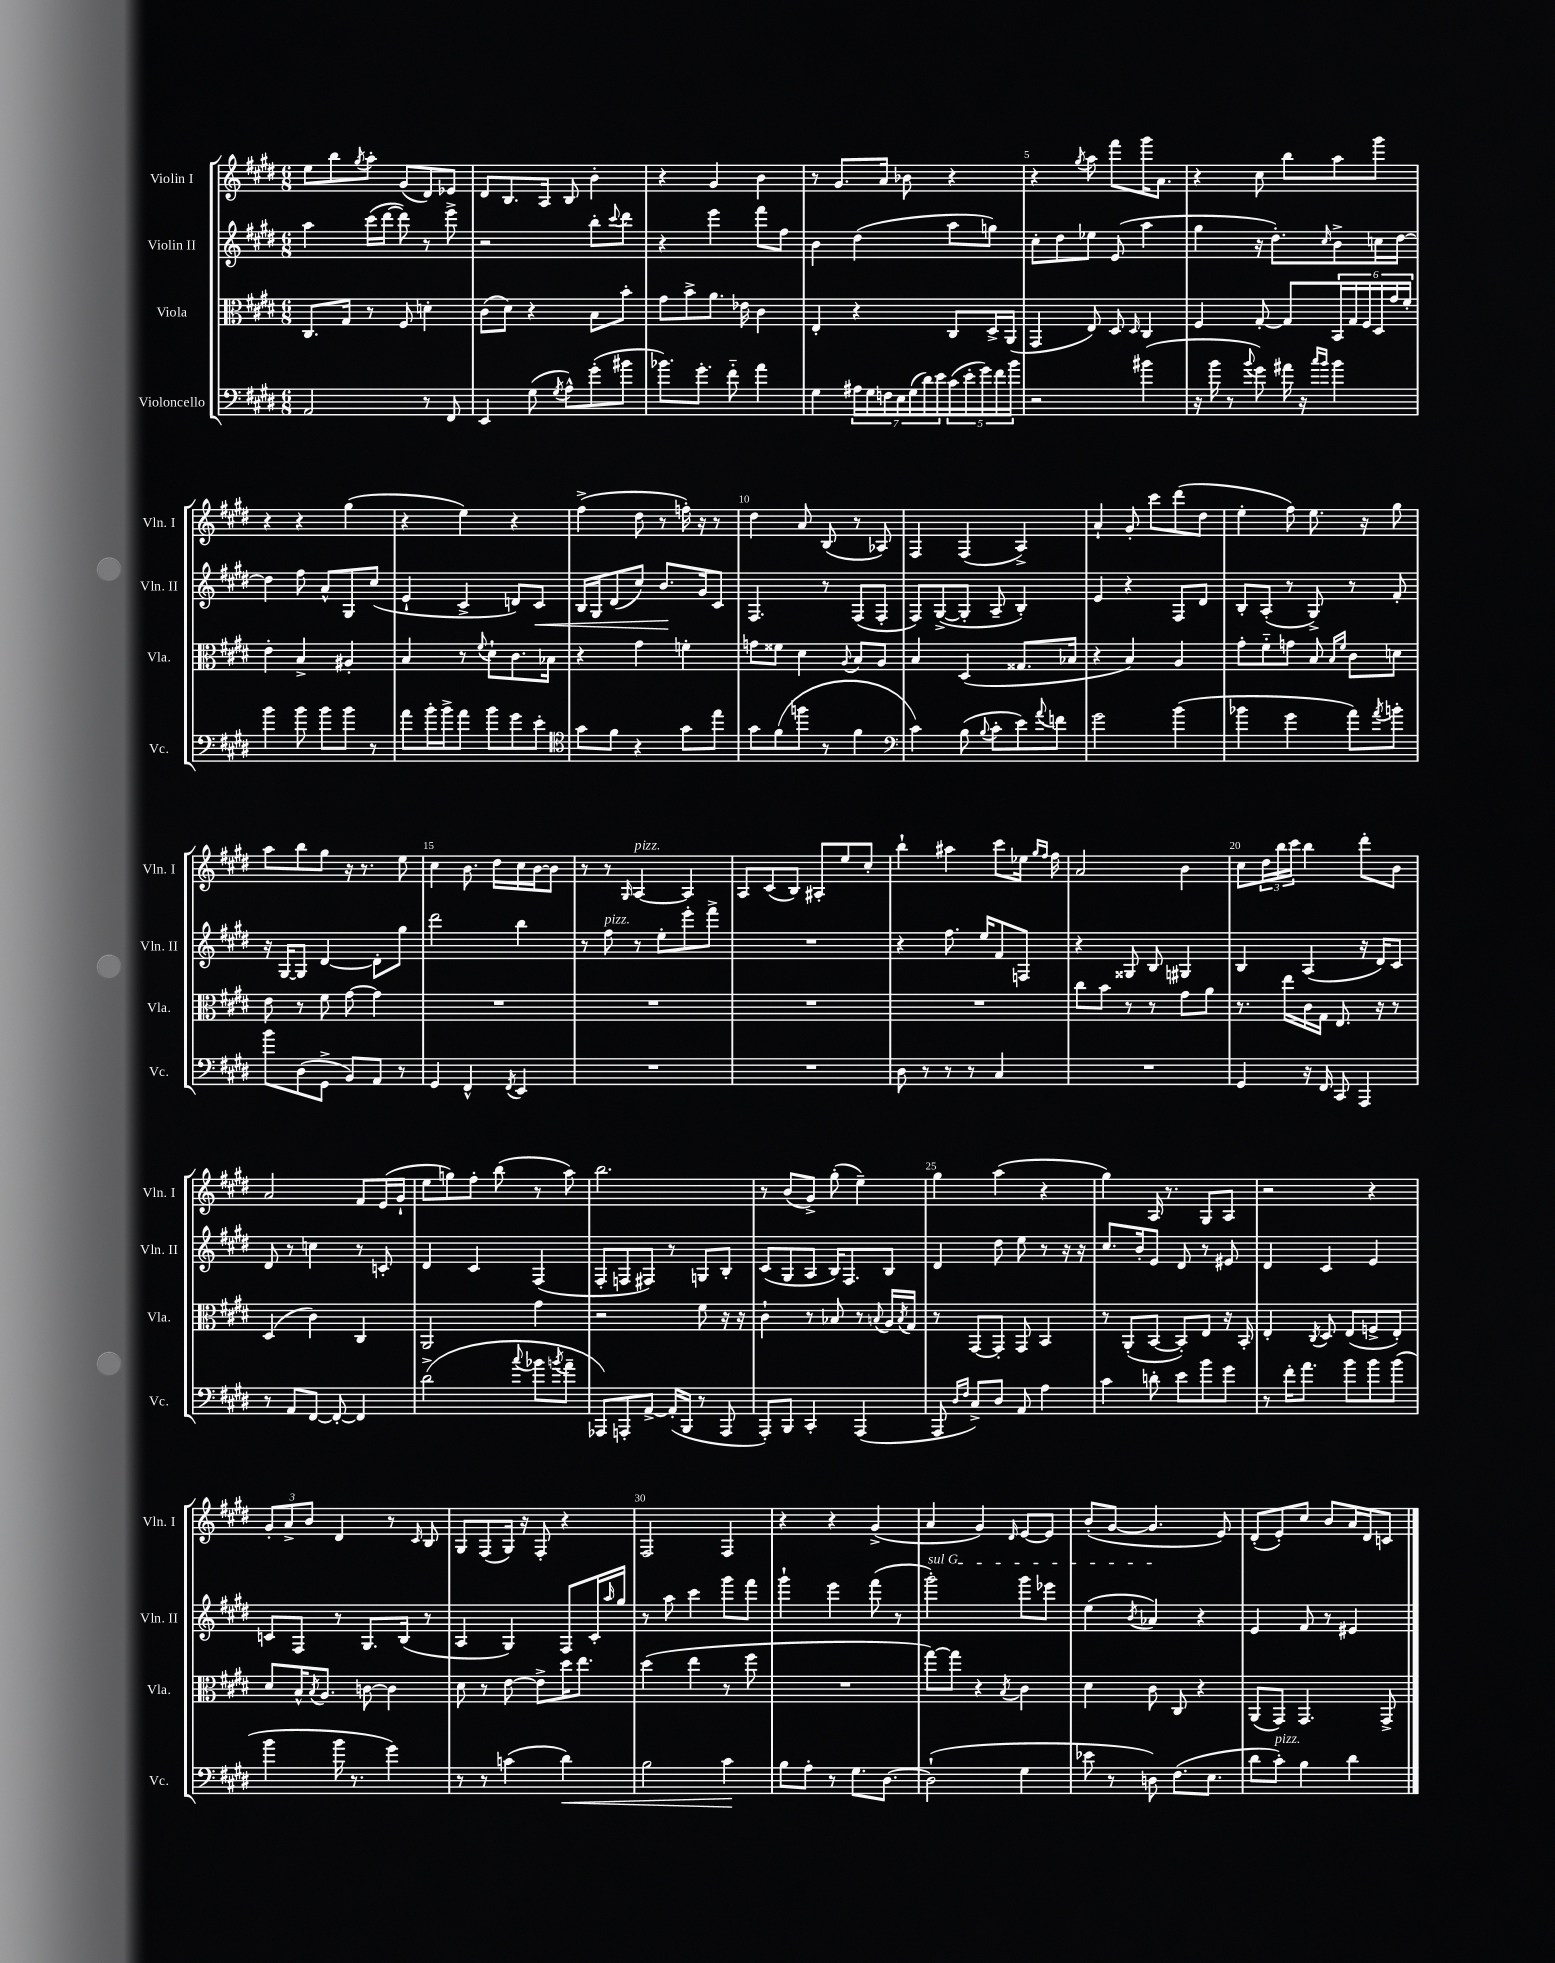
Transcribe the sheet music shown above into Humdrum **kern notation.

**kern	**dynam	**kern	**kern	**dynam	**kern
*part4	*part4	*part3	*part2	*part2	*part1
*staff4	*staff4	*staff3	*staff2	*staff2	*staff1
*I"Violoncello	*	*I"Viola	*I"Violin II	*	*I"Violin I
*I'Vc.	*	*I'Vla.	*I'Vln. II	*	*I'Vln. I
*clefF4	*	*clefC3	*clefG2	*	*clefG2
*k[f#c#g#d#]	*	*k[f#c#g#d#]	*k[f#c#g#d#]	*	*k[f#c#g#d#]
*M6/8	*	*M6/8	*M6/8	*	*M6/8
=1	=1	=1	=1	=1	=1
2AA/	.	8.C#/L	4aa\	.	8ee\L
.	.	.	.	.	8bb\
.	.	16G#/Jk	.	.	.
.	.	.	.	.	8qgg#/
.	.	8r	(16ccc#\LL	.	8aa'\J
.	.	.	[16ddd#\JJ	.	.
.	.	8F#/	8ddd#\])	.	(8g#/L
8r	.	4dn'\	8r	.	8d#/)
8FF#/	.	.	8eee^\	.	8e-X/J
=2	=2	=2	=2	=2	=2
4EE/	.	(8c#\L	2r	.	8d#/L
.	.	8d#\J)	.	.	8.B/
(8G#\	.	4r	.	.	.
.	.	.	.	.	16A/Jk
8qG#/	.	.	.	.	.
8A^^\L)	.	.	.	.	8B/
(8g#'\	.	8B\L	8bb'\L	.	4b'\
.	.	.	8qqccc#/	.	.
8b#X\J	.	8b'\J	8ddd#\J	.	.
=3	=3	=3	=3	=3	=3
8.b-X\L)	.	8g#\L	4r	.	4r
.	.	8b^\	.	.	.
8.g#'\J	.	.	.	.	.
.	.	8.a\J	4eee\	.	4g#/
8f#\	.	.	.	.	.
.	.	16e-X\	.	.	.
4a\	.	4c#\	8fff#\L	.	4b\
.	.	.	8ff#\J	.	.
=4	=4	=4	=4	=4	=4
4G#\	.	4E'/	4b\	.	8r
.	.	.	.	.	8.g#/L
28A#X\LL	.	4r	(4dd#\	.	.
28G#\	.	.	.	.	.
.	.	.	.	.	16a/Jk
28Fn\	.	.	.	.	.
28E\	.	.	.	.	.
.	.	.	.	.	8b-X\
(28G#\	.	.	.	.	.
28d#\)	.	.	.	.	.
28e\	.	.	.	.	.
(20c#\	.	8C#/L	8aa\L	.	4r
20e'\	.	.	.	.	.
20g#\)	.	.	.	.	.
.	.	16D#^/L	8ggn\J)	.	.
20f#\	.	.	.	.	.
.	.	(16AA/JJ	.	.	.
20b\JJ	.	.	.	.	.
=5	=5	=5	=5	=5	=5
2r	.	4GG#/	8cc#'\L	.	4r
.	.	.	8dd#\	.	.
.	.	.	.	.	8qgg#/
.	.	8E/)	8ee-X\J	.	8aa\
.	.	8D#/	(8e/	.	8fff#\L
.	.	16qqD#/	.	.	.
(4b#X\	.	4C#/	4aa\	.	16ggg#\K
.	.	.	.	.	8.a\J
=6	=6	=6	=6	=6	=6
16r	.	4F#/	4gg#\	.	4r
16b\	.	.	.	.	.
8r	.	.	.	.	.
8qqb/	.	.	.	.	.
8g#\)	.	[8G#'/	16r	.	8cc#\
.	.	.	8.dd#'\L)	.	.
16a#X\	.	8G#/L]	.	.	8bb\L
16r	.	.	.	.	.
16qqcc#/LL	.	.	.	.	.
16qqb/JJ	.	.	16qqcc#/	.	.
4b\	.	24BB/L	8b^\	.	8aa\
.	.	24G#/	.	.	.
.	.	24F#/	.	.	.
.	.	24D#/	16ccn\L	.	8ggg#\J
.	.	24g#/	.	.	.
.	.	.	[16dd#\JJ	.	.
.	.	24f#'/JJ	.	.	.
!!LO:LB:g=z
=7	=7	=7	=7	=7	=7
4b\	.	4e'\	4dd#\]	.	4r
8b\	.	4B^/	8ff#\	.	4r
8b\L	.	.	8a^^/L	.	.
8b\J	.	4A#X'/	8G#/	.	(4gg#\
8r	.	.	(8cc#/J	.	.
=8	=8	=8	=8	=8	=8
8a\L	.	4B/	4e`/	.	4r
16b'\L	.	.	.	.	.
16b^\J	.	.	.	.	.
8a\J	.	8r	4c#^/	.	4ee\)
.	.	8qqf#/	.	.	.
8b\L	.	8d#`\L	.	.	.
8g#\	.	8.c#\	8dn/L)	.	4r
!	!	!	!	!LO:HP:b	!
8e'\J	.	.	8c#/J	<	.
.	.	16B-X\Jk	.	.	.
=9	=9	=9	=9	=9	=9
*clefC4	*	*	*	*	*
8g#\L	.	4r	16B/LL	.	(4ff#^\
.	.	.	16G#/J	.	.
8f#\J	.	.	(8d#/	.	.
4r	.	4g#\	8cc#/J)	.	8dd#\
.	.	.	8.b/L	.	8r
8g#\L	.	4fn'\	.	.	16ffn'\)
.	.	.	16g#/k	[	16r
8ee\J	.	.	8c#/J	.	8r
=10	=10	=10	=10	=10	=10
8g#\L	.	8gn\L	4.F#/	.	4dd#\
(8f#\	.	8f##X\J	.	.	.
8ffn\J	.	4d#\	.	.	8a/
8r	.	.	8r	.	(8B/
.	.	8qqA/	.	.	.
4f#\	.	8B/L	(8F#/L	.	8r
.	.	8A/J	8F#'/J	.	8A-X/)
=11	=11	=11	=11	=11	=11
*clefF4	*	*	*	*	*
4c#\)	.	4B/	8F#/L)	.	4F#/
.	.	.	([8G#^/	.	.
(8B\	.	(4D#/	8G#'/J]	.	(4F#/
8qqB/	.	.	.	.	.
8c#'\L	.	.	8A~/	.	.
8e\)	.	8.G##X/L	4B'/)	.	4A^/)
8qqa/	.	.	.	.	.
8fn\J	.	.	.	.	.
.	.	16B-X/Jk	.	.	.
=12	=12	=12	=12	=12	=12
2g#\	.	4r	4e/	.	4a`/
.	.	4B/)	4r	.	8g#'/
.	.	.	.	.	8ccc#\L
(4b\	.	4A/	8F#/L	.	(8ddd#\
.	.	.	8d#/J	.	8dd#\J
=13	=13	=13	=13	=13	=13
4b-X\	.	8g#'\L	8B'/L	.	4ee'\
.	.	8f#\	(8A'/J	.	.
4g#\	.	8gn\J	8r	.	8ff#\)
.	.	8B/	8G#^/)	.	8.ee\
.	.	16qqB/LL	.	.	.
.	.	16qqf#/JJ	.	.	.
8a\L)	.	8c#\L	8r	.	.
.	.	.	.	.	16r
8qa/	.	.	.	.	.
8bn'\J	.	8dn\J	8f#'/	.	8gg#\
!!LO:LB:g=z
=14	=14	=14	=14	=14	=14
8b\L	.	8e\	16r	.	8aa\L
.	.	.	[16G#/KL	.	.
(8D#\	.	8r	8G#/J]	.	8bb\
8GG#^\J	.	8f#\	[4d#/	.	8gg#\J
8BB/L)	.	[8g#\	.	.	16r
.	.	.	.	.	8.r
8AA/J	.	4g#\]	8d#'\L]	.	.
8r	.	.	8gg#\J	.	8ee\
=15	=15	=15	=15	=15	=15
4GG#/	.	2.r	2ddd#\	.	4cc#\
4FF#^^/	.	.	.	.	8.b\
.	.	.	.	.	16dd#\LL
8qFF#/	.	.	.	.	.
4EE/	.	.	4bb\	.	16cc#\
.	.	.	.	.	[16b\J
.	.	.	.	.	8b\J]
=16	=16	=16	=16	=16	=16
2.r	.	2.r	8r	.	8r
!	!	!	!LO:TX:a:i:t=pizz.	!	!
.	.	.	8ff#\	.	8r
.	.	.	.	.	16qqG#/
!	!	!	!	!	!LO:TX:a:i:t=pizz.
.	.	.	8r	.	[4A/
.	.	.	8ee'\L	.	.
.	.	.	8eee'\	.	4A/]
.	.	.	8fff#^\J	.	.
=17	=17	=17	=17	=17	=17
2.r	.	2.r	2.r	.	8A/L
.	.	.	.	.	(8c#/
.	.	.	.	.	8B/J)
.	.	.	.	.	8A#X'/L
.	.	.	.	.	8ee/
.	.	.	.	.	8cc#'/J
=18	=18	=18	=18	=18	=18
8D#\	.	2.r	4r	.	4bb`\
8r	.	.	.	.	.
8r	.	.	8.ff#\	.	4aa#X\
8r	.	.	.	.	.
.	.	.	16ee/KL	.	.
4C#/	.	.	8f#/	.	8ccc#\L
.	.	.	8Fn/J	.	16ee-X\Jk
.	.	.	.	.	16qqgg#/LL
.	.	.	.	.	16qqff#/JJ
.	.	.	.	.	16ff#\
=19	=19	=19	=19	=19	=19
2.r	.	8cc#\L	4r	.	2a/
.	.	8b\J	.	.	.
.	.	8r	8G##X/	.	.
.	.	8r	8B/	.	.
.	.	8g#\L	4G#X/	.	4b\
.	.	8a\J	.	.	.
=20	=20	=20	=20	=20	=20
4GG#/	.	8.r	4B/	.	8cc#\L
.	.	.	.	.	24dd#\L
.	.	.	.	.	24bb\
.	.	16ee\LL	.	.	.
.	.	.	.	.	24ccc#\JJ
16r	.	16c#\	(4A/	.	4bb\
16FF#/	.	16G#\JJ	.	.	.
8CC#/	.	8.E/	.	.	.
4AAA/	.	.	16r	.	8ddd#'\L
.	.	16r	16d#/KL)	.	.
.	.	8r	8c#/J	.	8b\J
!!LO:LB:g=z
=21	=21	=21	=21	=21	=21
8r	.	(4D#/	8d#/	.	2a/
8AA/L	.	.	8r	.	.
[8FF#/J	.	4c#\)	4ccn\	.	.
8FF#'/_	.	.	.	.	.
4FF#/]	.	4C#/	8r	.	8f#/L
.	.	.	8cn'/	.	(16e/L
.	.	.	.	.	16g#`/JJ
=22	=22	=22	=22	=22	=22
(2d#^\	.	2AA/	4d#/	.	8ee\L
.	.	.	.	.	8ggn\)
.	.	.	4c#/	.	8ff#'\J
.	.	.	.	.	(8bb\
8qqcc#/	.	.	.	.	.
8b-X\L	.	4g#\	(4F#/	.	8r
8qbn/	.	.	.	.	.
8a~\J	.	.	.	.	8aa\)
=23	=23	=23	=23	=23	=23
8AAA-X/L)	.	2r	8F#'/L	.	2.bb\
8AAAn'/	.	.	8Fn/	.	.
[8AA^/J	.	.	8F#X/J)	.	.
(16AA'/LL]	.	.	8r	.	.
16BBB/JJ	.	.	.	.	.
8r	.	8f#\	8Gn/L	.	.
8AAA/	.	16r	8B'/J	.	.
.	.	16r	.	.	.
=24	=24	=24	=24	=24	=24
8AAA'/L)	.	4c#`\	(8c#/L	.	8r
8BBB/J	.	.	8G#/	.	(8b/L
4CC#'/	.	8r	8A/J	.	8g#^/J)
.	.	8B-X/	16B/KL)	.	(8gg#'\
.	.	.	8.F#/	.	.
(4AAA/	.	8r	.	.	4ee~\)
.	.	8qqBn/	.	.	.
.	.	16A/LL	8B/J	.	.
.	.	8qB/	.	.	.
.	.	16G#/JJ	.	.	.
=25	=25	=25	=25	=25	=25
8AAA/	.	8r	4d#/	.	4gg#\
16qqD#/LL	.	.	.	.	.
16qqF#/JJ	.	.	.	.	.
8C#^/L)	.	[8GG#/L	.	.	.
8D#/J	.	8GG#'/J]	8dd#\	.	(4aa\
8AA/	.	8GG#/	8ee\	.	.
4A\	.	4BB/	8r	.	4r
.	.	.	16r	.	.
.	.	.	16r	.	.
=26	=26	=26	=26	=26	=26
4c#\	.	8r	8.cc#/L	.	4gg#\)
.	.	(8AA'/L	.	.	.
.	.	.	16b'/k	.	.
8dn'\	.	[8BB/J	8e/J	.	16A/
.	.	.	.	.	8.r
8e\L	.	8BB'/L])	8d#/	.	.
8b\	.	8E/J	8r	.	8G#/L
8g#\J	.	16r	8e#X/	.	8A/J
.	.	16BB'/	.	.	.
=27	=27	=27	=27	=27	=27
8r	.	4E'/	4d#/	.	2r
16f#'\KL	.	.	.	.	.
8.a\J	.	.	.	.	.
.	.	8qC#/	.	.	.
.	.	8D#/	4c#/	.	.
8b\L	.	(8E/L	.	.	.
8b\	.	8Fn^/	4e/	.	4r
(8b\J	.	8E'/J)	.	.	.
!!LO:LB:g=z
=28	=28	=28	=28	=28	=28
4b\	.	8d#/L	8cn/L	.	12g#'/L
.	.	.	.	.	12a^/
.	.	16B^^/K	8F#/J	.	.
.	.	.	.	.	12b/J
.	.	8qB/	.	.	.
.	.	8.A/J	.	.	.
16b\	.	.	8r	.	4d#/
8.r	.	.	.	.	.
.	.	[8cn\	8.G#/L	.	.
4g#\)	.	4c\]	.	.	8r
.	.	.	(16B/Jk	.	.
.	.	.	.	.	16qqc#/
.	.	.	8r	.	8B/
=29	=29	=29	=29	=29	=29
8r	.	8d#\	4A/	.	8G#/L
8r	.	8r	.	.	(8F#/
(4cn\	.	[8e\	4G#/)	.	16G#/Jk)
.	.	.	.	.	16r
.	.	8e^\L]	.	.	8F#'/
!	!LO:HP:b	!	!	!	!
4d#\)	<	16dd#\K	8F#/L	.	4r
.	.	8.ee\J	.	.	.
.	.	.	16c#'/L	.	.
.	.	.	16qqaa/	.	.
.	.	.	16gg#/JJ	.	.
=30	=30	=30	=30	=30	=30
2B\	.	(4dd#\	8r	.	2F#/
.	.	.	8aa\	.	.
.	.	4ee\	4ccc#\	.	.
4c#\	.	8r	8ggg#\L	.	4F#/
.	.	8ff#\	8fff#\J	.	.
.	[	.	.	.	.
=31	=31	=31	=31	=31	=31
8B\L	.	2.r	4ggg#`\	.	4r
8A'\J	.	.	.	.	.
8r	.	.	4eee\	.	4r
8.G#\L	.	.	.	.	.
.	.	.	(8fff#\	.	(4g#^/
[8.D#\J	.	.	.	.	.
.	.	.	8r	.	.
=32	=32	=32	=32	=32	=32
!	!	!	!LO:TX:a:i:t=sul G	!	!
(2D#`\]	.	[8gg#\L)	2ggg#'\)	.	4a/
.	.	8gg#\J]	.	.	.
.	.	4r	.	.	4g#/)
.	.	8qB/	.	.	16qqd#/
4G#\	.	4c#\	8ggg#\L	.	[8e/L
.	.	.	8eee-X\J	.	8e/J]
=33	=33	=33	=33	=33	=33
8e-X\	.	4d#\	(4ee\	.	(8b'/L
8r	.	.	.	.	[8g#/J
.	.	.	8qb/	.	.
8Dn\)	.	8c#\	4a-X/)	.	4.g#/]
(8.F#\L	.	8C#/	.	.	.
.	.	4r	4r	.	.
8.E\J	.	.	.	.	.
.	.	.	.	.	8e/)
=34	=34	=34	=34	=34	=34
8d#\L	.	(8AA/L	4e/	.	(8d#'/L
!LO:TX:a:i:t=pizz.	!	!	!	!	!
8c#'\J)	.	8GG#/J)	.	.	8e'/)
4B\	.	4.GG#/	8f#/	.	8cc#/J
.	.	.	8r	.	8b/L
4d#\	.	.	4e#X/	.	16a/L
.	.	.	.	.	16d#/J
.	.	8GG#^/	.	.	8cn/J
==	==	==	==	==	==
*-	*-	*-	*-	*-	*-
